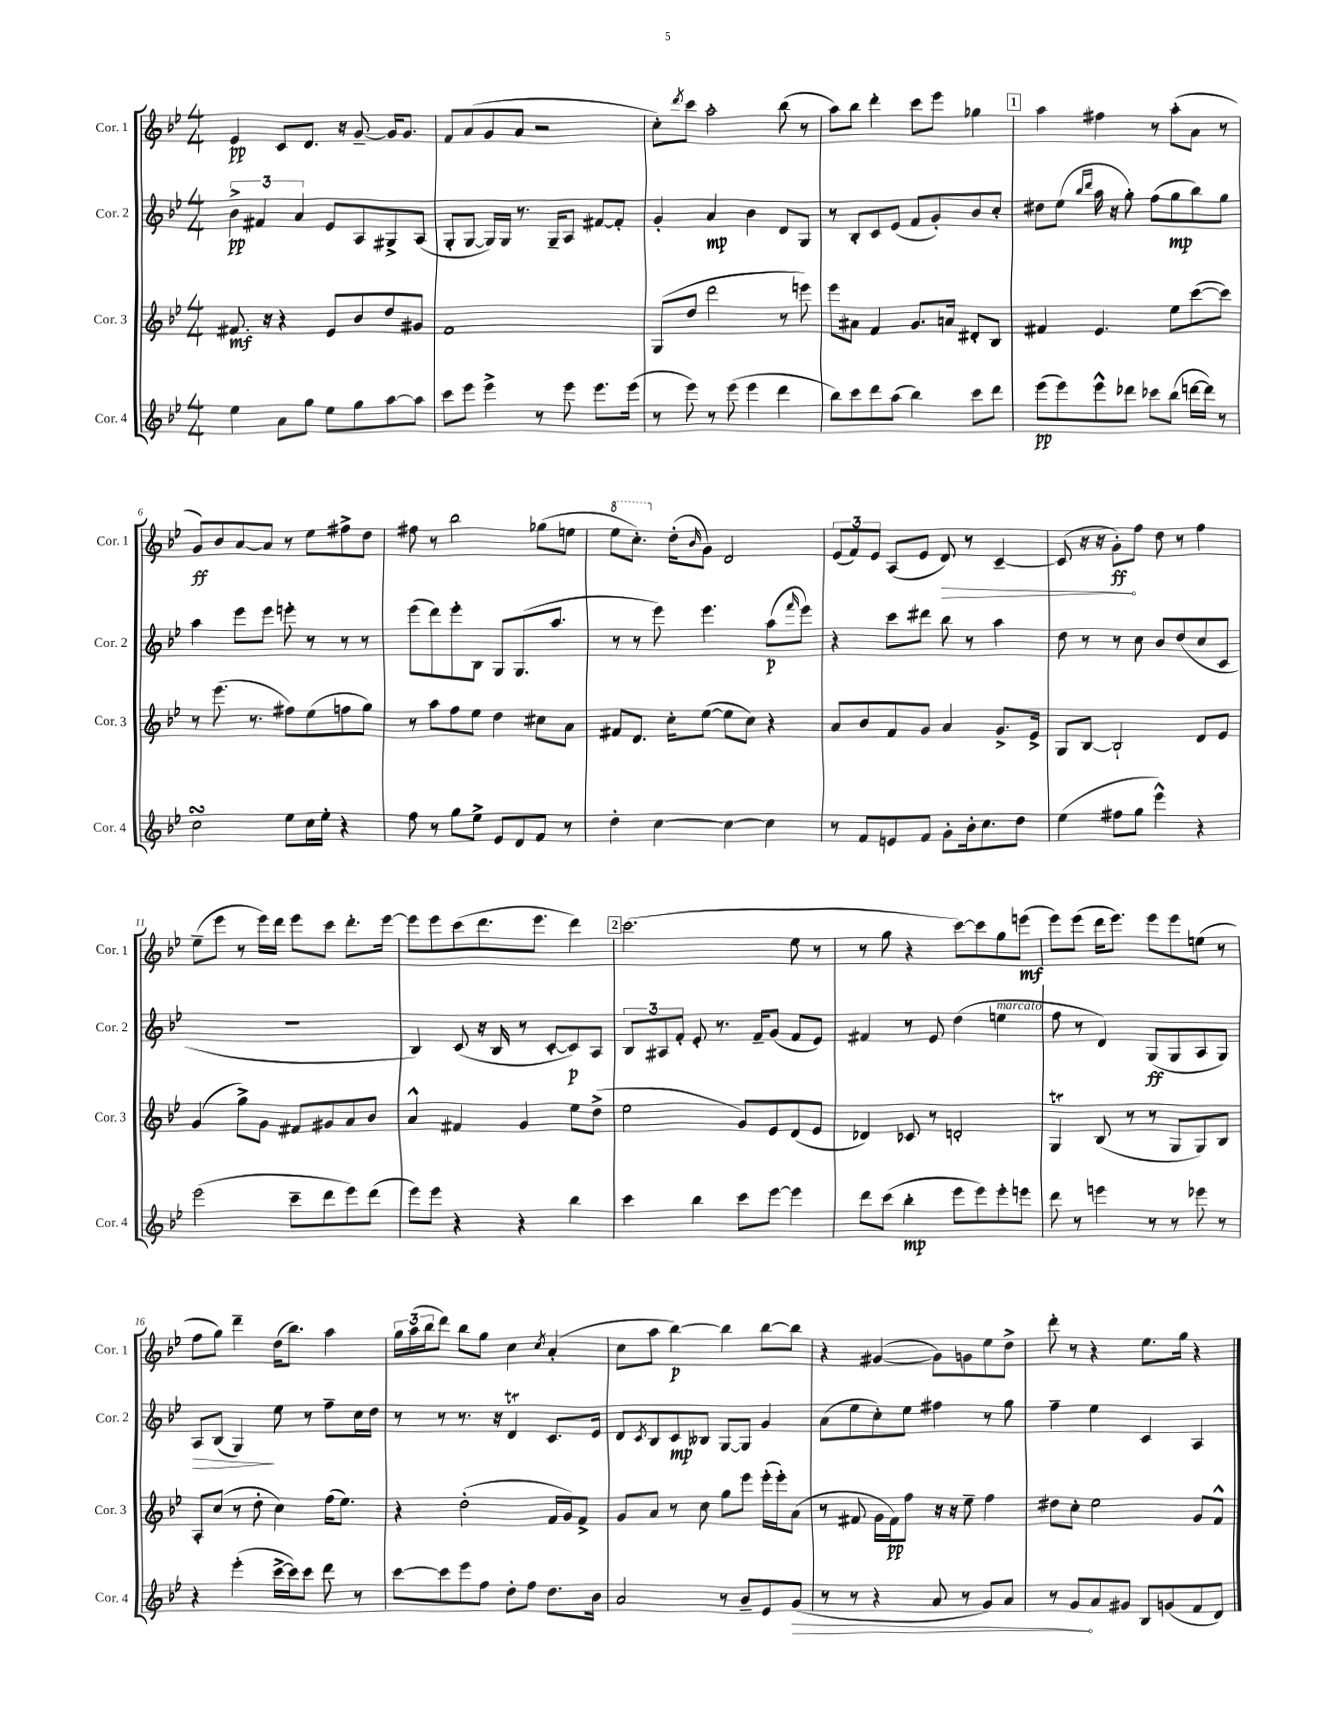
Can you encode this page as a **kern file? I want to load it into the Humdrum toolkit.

**kern	**kern	**kern	**kern
*staff4	*staff3	*staff2	*staff1
*clefG2	*clefG2	*clefG2	*clefG2
*k[b-e-]	*k[b-e-]	*k[b-e-]	*k[b-e-]
*M4/4	*M4/4	*M4/4	*M4/4
4ee-	8.f#	6b-^	4e-
.	.	6f#	.
.	16r	.	.
8a	4r	.	8c
.	.	6a	.
8gg	.	.	8.d
8ee-	8e-	8e-	.
.	.	.	16r
8gg	8b-	8A	[8g~
[8aa	8dd	8G#^	16g]
.	.	.	8.g
8aa]	8g#	(8A	.
=	=	=	=
8ccc	1f	8G'	8f
8eee-	.	[8G	(8a
4eee-^	.	16G])	8g
.	.	16G	.
.	.	8.r	8a
8r	.	.	2r
.	.	16G~	.
8eee-	.	8A	.
8.eee-	.	[8f#	.
.	.	8f#']	.
(16eee-	.	.	.
=	=	=	=
8r	(8G	4g'	8cc')
.	.	.	8qddd
8eee-)	8dd	.	8ccc
8r	2ddd	4a	2aa'
(8eee-	.	.	.
4eee-	.	4b-	.
4ddd	8r	8d	(8bb-
.	8eee)	8G	8r
=	=	=	=
8bb-)	8eee-	8r	8aa)
8ccc	8a#	8B-'	8bb-
8ddd	4f	8c	4ddd'
(8aa	.	(8e-	.
4bb-)	8.g	8f	8ccc
.	.	8g')	8eee-
.	16a	.	.
8ccc	8d#'	8b-	4gg-
8ddd	8B-	8cc'	.
=	=	=	=
(8eee-	4f#	8dd#	4aa
8eee-)	.	(8ee-	.
.	.	16qqbb-	.
.	.	16qqddd	.
8eee-^^	4.e-	16aa	4ff#
.	.	16r	.
8ddd-	.	8gg')	.
8ccc-	.	(8ff	8r
(8bb-	8ee-	8gg	(8aa'
[16ddd	([8ccc	8bb-)	8a
16ddd])	.	.	.
8r	8ccc])	8gg	8r
=	=	=	=
2cc	8r	4aa	8g)
.	(8.eee-	.	8b-
.	.	8eee-	[8a
.	8.r	.	.
.	.	8eee-	8a]
8ee-	8ff#)	8eee'	8r
16cc	(8ee-	8r	8ee-
16ee-'	.	.	.
4r	8ff	8r	8ff#^
.	8gg)	8r	8dd
=	=	=	=
8ff	8r	(8eee-	8ff#
8r	8aa	8ddd)	8r
8gg	8ff	8eee-'	2bb-
8ee-^	8ee-	8B-	.
8e-	4dd	8G	.
8d	.	(8.G	.
8f	8cc#	.	(8gg-
.	.	8.aa	.
8r	8a	.	8ee
=	=	=	=
4dd'	8f#	8r	8eee-
.	8.d	8r	8.ccc')
[4cc	.	8eee-)	.
.	16cc'	.	(16dd'
.	.	.	16qqb-
.	([8ee-	4.eee-	8g)
4cc_	8ee-]	.	2d
.	8cc)	.	.
4cc]	4r	(8aa	.
.	.	16qqfff	.
.	.	8eee-)	.
=	=	=	=
8r	8a	4r	(12e-
.	.	.	12f)
8f	8b-	.	.
.	.	.	12e-
8e	8f	8ccc	(8A
8f	8g	8ddd#	8e-
8g'	4a	8bb-	8d)
16b-'	.	8r	8r
8.cc	.	.	.
.	8.g^	4aa	[4c~
8dd	.	.	.
.	16e-^	.	.
=	=	=	=
(4ee-	8G	8dd	(8c]
.	[8B-	8r	16r
.	.	.	16r
8ff#	2B-`]	8r	8g')
8gg	.	8cc	8ff
4eee-^^)	.	8b-	8dd
.	.	(8dd	8r
4r	8d	8cc	4ff
.	8e-	8c	.
=	=	=	=
(2eee-	(4g	1r	(8ee-~
.	.	.	8eee-
.	8gg^)	.	8r
.	8g	.	16eee-)
.	.	.	16ddd
8ccc~	8f#	.	8eee-
8ddd	8g#	.	8ccc
8eee-)	8a	.	8.ddd'
(8ddd	8b-	.	.
.	.	.	[16eee-
=	=	=	=
8eee-)	4a^^	4B-)	8eee-]
8eee-	.	.	8eee-
4r	4f#	(8c	(8ccc
.	.	16r	8.ddd
.	.	16B-	.
4r	4g	8r	.
.	.	.	8.eee-
.	.	[8c'	.
4bb-	8ee-	8c])	4ddd)
.	(8dd^	8A	.
=	=	=	=
4ccc	2ee-	12B-	(2.ccc
.	.	12A#	.
.	.	12f'	.
4bb-	.	8e-'	.
.	.	8.r	.
8ccc	8g)	.	.
.	.	16f~	.
[8eee-	8e-	(8g	.
4eee-]	(8d	8f	8ee-
.	8e-	8e-)	8r
=	=	=	=
8ddd	4d-)	4f#	8r
(8ccc	.	.	8gg
4bb-'	8c-	8r	4r
.	8r	8e-	.
8eee-	2d'	(4dd	[8ccc)
8eee-)	.	.	8ccc]
8eee-'	.	4ee	8gg
8eee	.	.	(8eee
=	=	=	=
8ddd	4G	8ff	8eee-)
8r	.	8r	(8eee-
4eee	(8B-	4d)	16ddd
.	.	.	8.eee-)
.	8r	.	.
8r	8r	(8G	8eee-
8r	8G	8G	8eee-
8eee-	8G)	8A	(8ee
8r	8B-	8G)	8r
=	=	=	=
4r	8A'	8A	8ff
.	(8cc	(8B-	8gg)
(4eee-'	8r	4G)	4ddd~
.	8dd'	.	.
[16ccc^	4cc)	8ee-	(16dd
16ccc])	.	.	8.bb-)
8ccc	.	8r	.
8ddd	(16ff	8ff~	4aa
.	8.ee-)	.	.
8r	.	16cc	.
.	.	16dd	.
=	=	=	=
[8ccc	4r	8r	24gg
.	.	.	(24aa
.	.	.	24bb-
8ccc]	.	8r	8ddd)
8eee-	(2dd'	8.r	8bb-
8ff	.	.	8gg
.	.	16r	.
8dd'	.	4d	4cc
8ff	.	.	.
.	.	.	8qcc
8.dd	16f	8.c	(4a'
.	16g)	.	.
.	8f^	.	.
16b-	.	16e-	.
=	=	=	=
2a	8g	8d	8cc
.	.	8qc	.
.	8a	8B-	8aa
.	8r	8c	[4bb-)
.	8cc	8B--	.
8r	8gg	[8G	4bb-]
8b-~	8eee-	8G]	.
8e-	(16eee-'	4g	[8bb-
.	16eee-')	.	.
(8g	(8a	.	8bb-]
=	=	=	=
8r	8r	(8a	4r
8r	8f#	8ee-	.
4r	16g	8cc')	([4g#
.	16f#)	.	.
.	8ff	8ee-	.
8a	16r	4ff#	8g#])
.	16r	.	.
8r	8ee-~	.	8g
8g)	4ff	8r	8ee-
8a	.	8gg	8dd^
=	=	=	=
8r	8dd#	4ff~	8ddd'
8g	8cc'	.	8r
8a	2ee-	4ee-	4r
8g#	.	.	.
8B-	.	4c	8.ee-
(8g	.	.	.
.	.	.	16gg
8f	8g	4A	4r
8d)	8f^^	.	.
==	==	==	==
*-	*-	*-	*-
